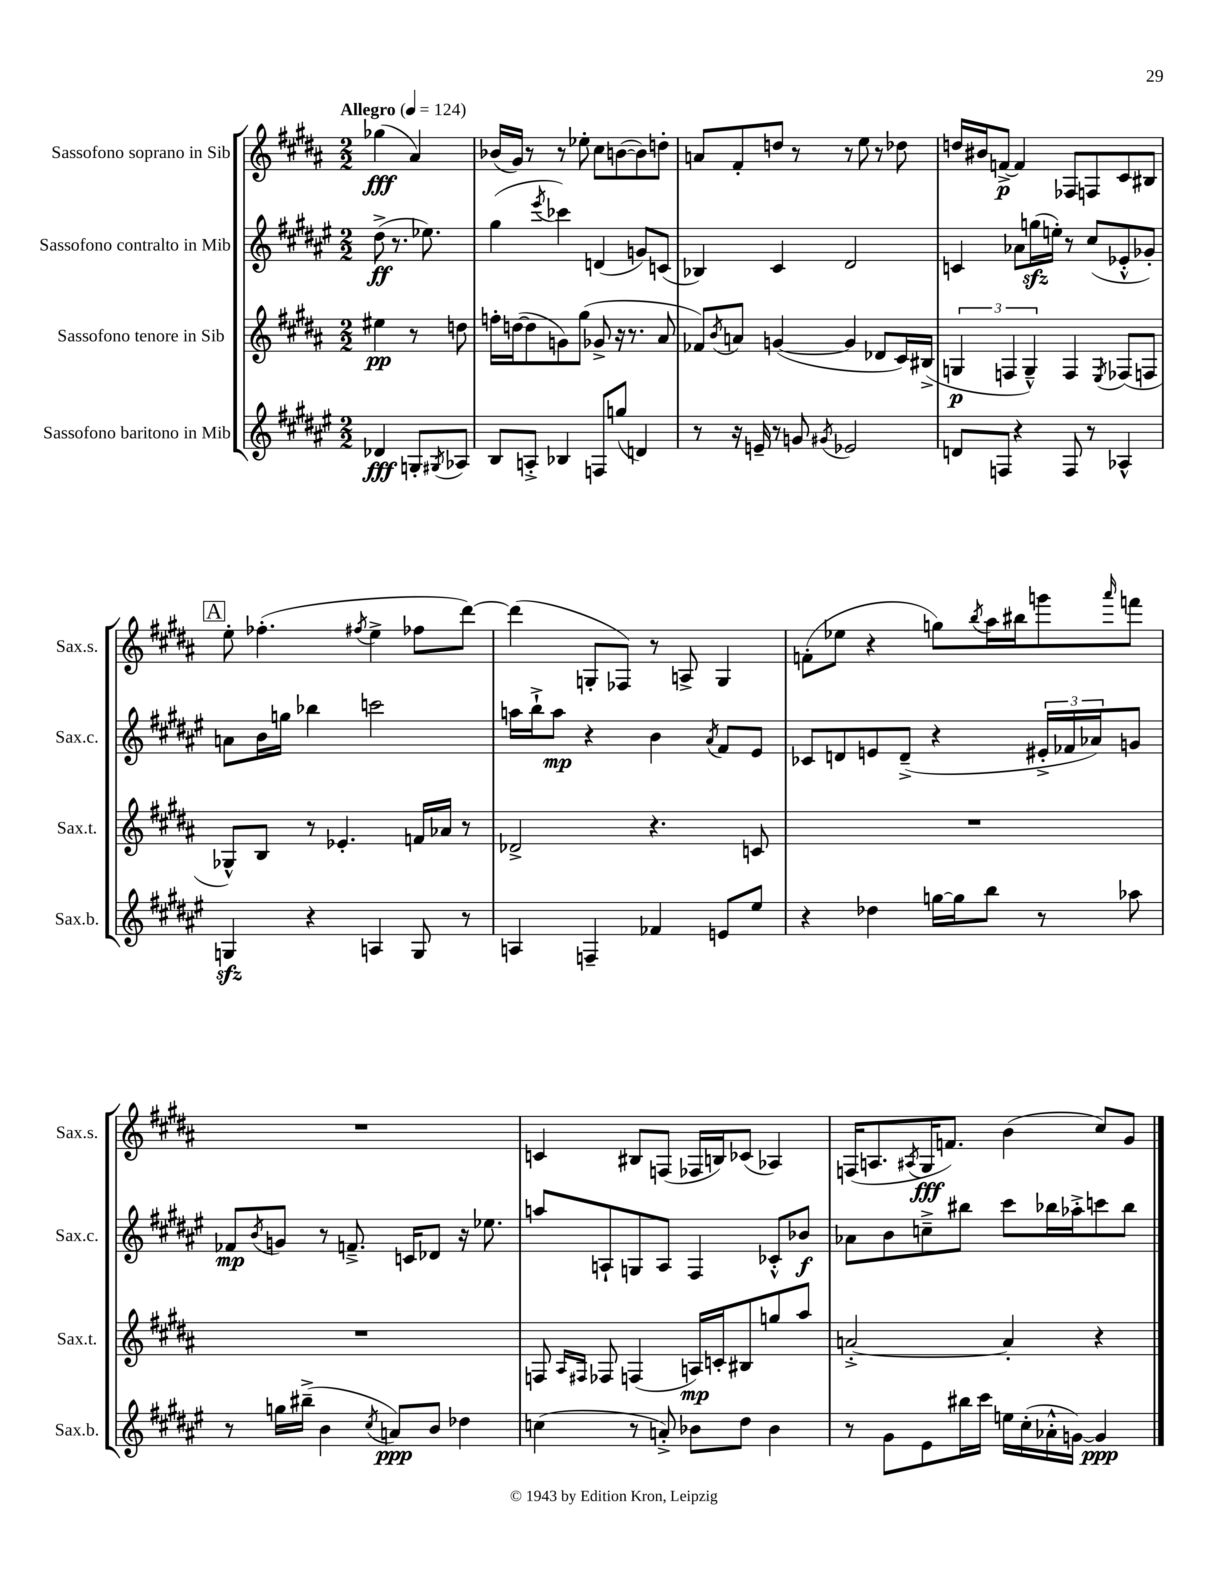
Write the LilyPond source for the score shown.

<<
\new StaffGroup <<
\new Staff = "s0" \with { instrumentName = "Sassofono soprano in Sib" shortInstrumentName = "Sax.s." } {
    \clef treble \key b \major \numericTimeSignature \time 2/2 \partial 2 \tempo "Allegro" 4 = 124
    ges''4\fff( ais'4) |
    bes'16( gis'16) r8 r8 ees''8-. cis''8 b'8~( b'8) d''8-. |
    a'8 fis'8-. d''8 r8 r8 e''8 r8 des''8 |
    d''16 bis'16 f'8~->\p f'4 fes8 f8 cis'8 bis8 |
    \mark \markup { \box "A" } e''8-. fes''4.-.( \acciaccatura { fis''8 } e''4-> fes''8 dis'''8~) |
    dis'''4( g8-. fes8) r8 a8-> g4 |
    f'8-.( ees''8 r4 g''8) \acciaccatura { b''8 } ais''16 bis''16 g'''8 \grace { ais'''16 } f'''8 |
    R1 |
    c'4 bis8 f8( fes16 b16) ces'8( aes4) |
    f16( a8. \acciaccatura { ais8 } gis16\fff f'8.) b'4( cis''8) gis'8 \bar "|." |
}
\new Staff = "s1" \with { instrumentName = "Sassofono contralto in Mib" shortInstrumentName = "Sax.c." } {
    \clef treble \key fis \major \numericTimeSignature \time 2/2 \partial 2
    dis''8->\ff( r8. ees''8.) |
    gis''4( \acciaccatura { eis'''8 } ces'''4) d'4( g'8) c'8( |
    bes4) cis'4 dis'2 |
    c'4 aes'8 g''16\sfz( e''16-.) r8 cis''8( ees'8-.-^ ges'8-.) |
    \mark \markup { \box "A" } a'8 b'16 g''16 bes''4 c'''2 |
    a''16 b''16-!-> a''8\mp r4 b'4 \acciaccatura { ais'8 } fis'8 eis'8 |
    ces'8 d'8 e'8 d'8--->( r4 \tuplet 3/2 { eis'16-.-> fes'16 aes'16) } g'8 |
    fes'8\mp \acciaccatura { b'8 } g'8 r8 f'8.---> c'16 des'8 r16 ees''8. |
    a''8 a8-! g8 a8 fis4 ces'8-.-^ bes'8\f |
    aes'8 b'8 c''8---> bis''8 cis'''8 bes''16 aes''16-.-> c'''8 bes''8 \bar "|." |
}
\new Staff = "s2" \with { instrumentName = "Sassofono tenore in Sib" shortInstrumentName = "Sax.t." } {
    \clef treble \key b \major \numericTimeSignature \time 2/2 \partial 2
    eis''4\pp r8 d''8 |
    f''16-. d''16~( d''8 g'8) gis''8( ges'8-> r16 r8. ais'8 |
    fes'8) \acciaccatura { b'8 } a'8 g'4~( g'4 des'8 cis'16) bis16->( |
    \tuplet 3/2 { g4\p f4 g4---^) } f4 \acciaccatura { e8 } fes8( f8 |
    \mark \markup { \box "A" } ges8-^) b8 r8 ees'4.-. f'16 aes'16 r8 |
    des'2-> r4. c'8 |
    R1 |
    R1 |
    f8 \grace { ais16 fis16 } fes8 f4( a16\mp) c'16-. bis8 g''8 ais''8 |
    a'2~-.-> a'4-. r4 \bar "|." |
}
\new Staff = "s3" \with { instrumentName = "Sassofono baritono in Mib" shortInstrumentName = "Sax.b." } {
    \clef treble \key fis \major \numericTimeSignature \time 2/2 \partial 2
    des'4\fff g8-. \acciaccatura { gis8 } aes8 |
    b8 a8-.-> bes4 f8 g''8( d'4) |
    r8 r16 e'16-- r8 g'8 \acciaccatura { gis'8 } ees'2 |
    d'8 f8 r4 f8 r8 aes4-^ |
    \mark \markup { \box "A" } g4\sfz r4 a4 g8 r8 |
    a4 f4-- fes'4 e'8 eis''8 |
    r4 des''4 g''16~ g''16 b''8 r8 aes''8 |
    r8 g''16 bis''16--->( b'4 \acciaccatura { cis''8 } a'8\ppp) b'8 des''4 |
    c''4( r8 a'8-.->) bes'8 dis''8 bes'4 |
    r8 gis'8 eis'8 bis''16 cis'''16 e''16 cis''16-.( aes'16-.-^ g'16~) g'4\ppp \bar "|." |
}
>>
>>
\layout { \context { \Score \remove "Bar_number_engraver" } }
